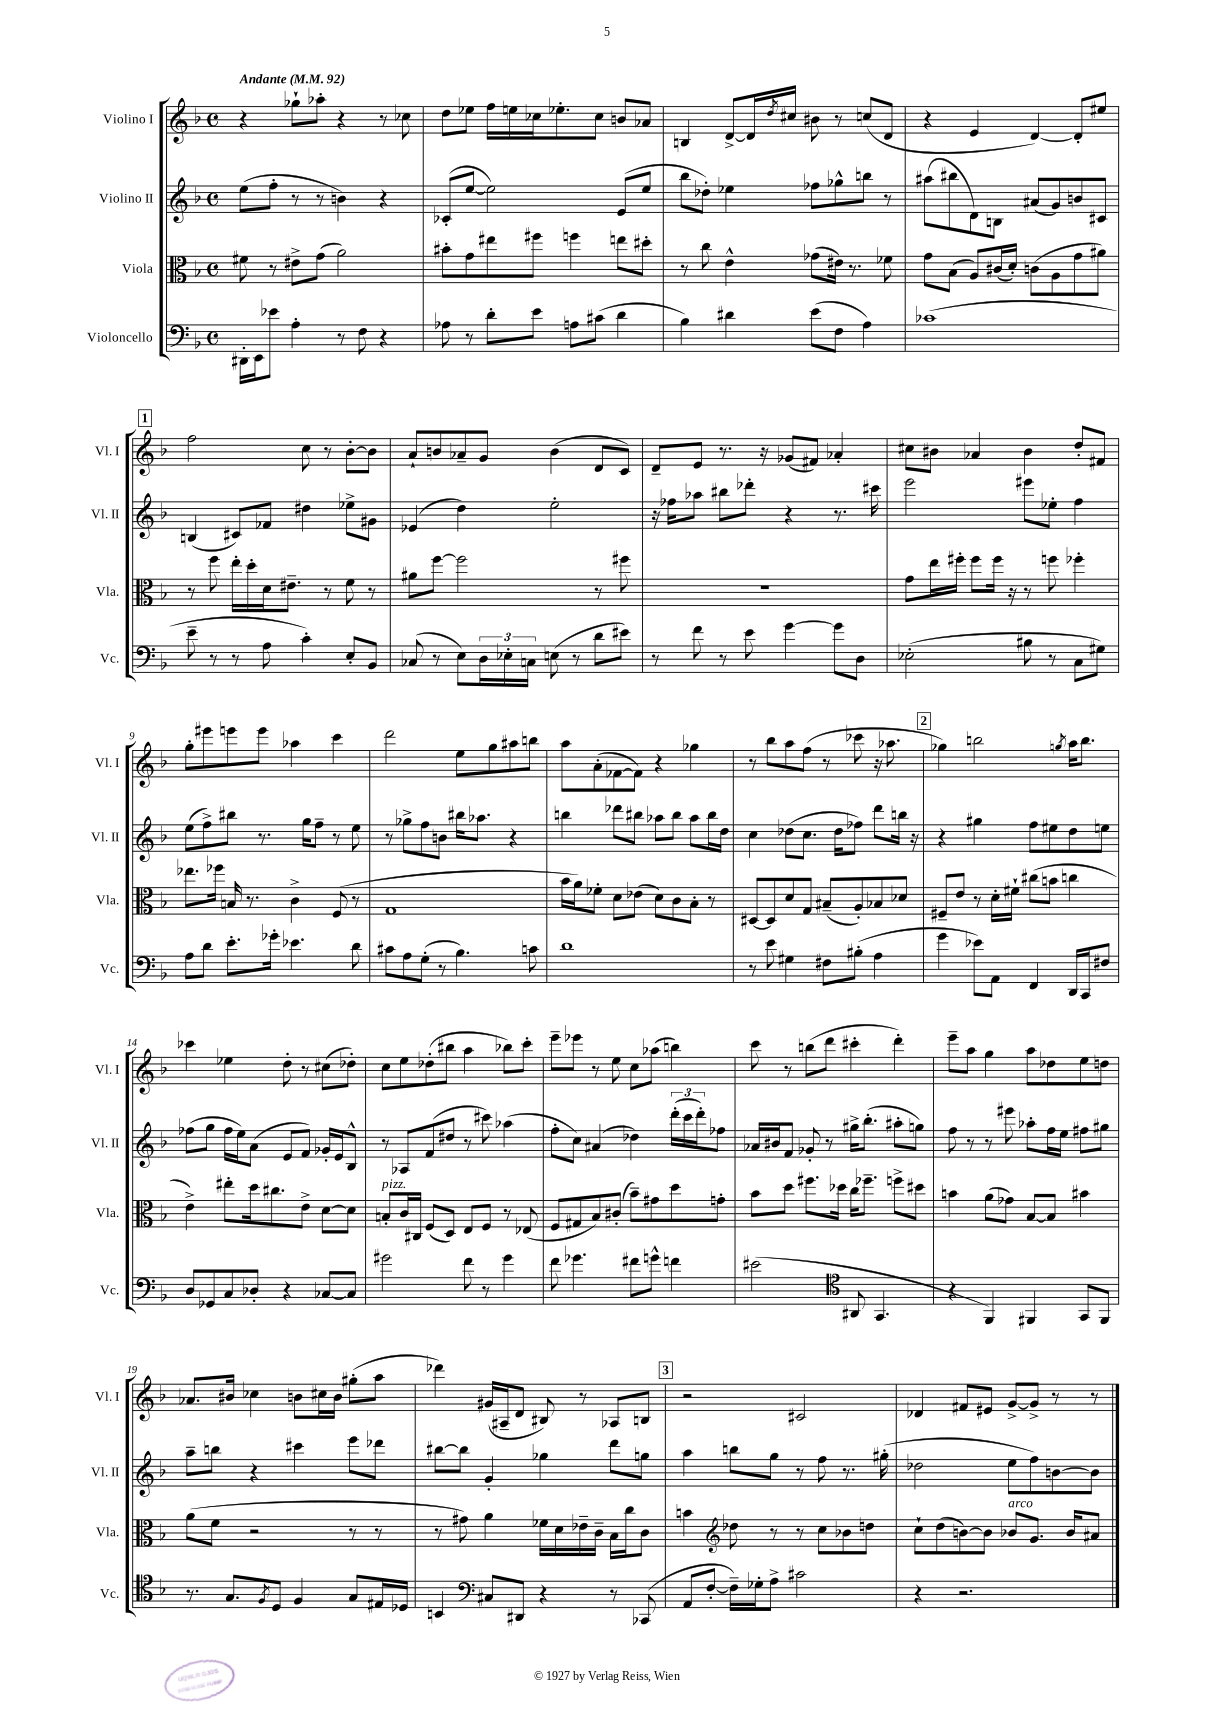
<<
\new StaffGroup <<
\new Staff = "s0" \with { instrumentName = "Violino I" shortInstrumentName = "Vl. I" } {
    \clef treble \key f \major \defaultTimeSignature \time 4/4 \tempo "Andante" 4 = 92
    r4 ges''8-! aes''8-. r4 r8 ces''8 |
    d''8 ees''8 f''16 e''16 ces''16 ees''8.-. ces''8 b'8 aes'8 |
    b4 d'8~-> d'16 \acciaccatura { d''8 } cis''16 bis'8 r8 c''8( d'8 |
    r4 e'4 d'4~) d'8-. eis''8 |
    \mark \markup { \box "1" } f''2 c''8 r8 bes'8~-. bes'8 |
    a'8-! b'8 aes'8-- g'8 b'4( d'8 c'8) |
    d'8-- e'8 r8. r16 ges'8( fis'8) aes'4-. |
    cis''8 bis'8 aes'4 bis'4 d''8-. fis'8 |
    g''8-. eis'''8 e'''8 e'''8 aes''4 c'''4 |
    d'''2 e''8 g''8 ais''8 b''8 |
    a''8 a'8-.( fes'8~ fes'8) r4 ges''4 |
    r8 bes''8 a''8 f''8( r8 ces'''8 r16 aes''8. |
    \mark \markup { \box "2" } ges''4) b''2 \acciaccatura { g''8 } a''16 b''8. |
    ces'''4 ees''4 d''8-. r8 cis''8( des''8-.) |
    c''8 e''8 des''8-.( bis''8 a''4 bes''8) c'''8-. |
    e'''8-- ees'''8 r8 e''8 c''8 aes''8( b''4) |
    c'''8 r8 b''8( d'''8 cis'''4-. d'''4-.) |
    e'''8-- a''8 g''4 a''8 des''8 e''8 d''8 |
    aes'8. bis'16 ces''4 b'8 cis''16 b'16 gis''8-.( a''8 |
    des'''4) gis'16( ais16-- d'8 bis8) r8 aes8 b8 |
    \mark \markup { \box "3" } r2 cis'2 |
    des'4 fis'8 eis'8 g'8~-> g'8-> r8 r8 \bar "|." |
}
\new Staff = "s1" \with { instrumentName = "Violino II" shortInstrumentName = "Vl. II" } {
    \clef treble \key f \major \defaultTimeSignature \time 4/4
    e''8( f''8-. r8 r8 b'4) r4 |
    ces'8-.( e''8~ e''2) e'8( e''8 |
    bes''8 des''8-.) ees''4 fes''8 ges''8-^ b''8 r8 |
    ais''8( bis''8 d'8) b8 ais'8( g'8) b'8 cis'8 |
    \mark \markup { \box "1" } b4( cis'8) fes'8 dis''4 ees''8-> gis'8 |
    ees'4( d''4) e''2-. |
    r16 fes''16 aes''8 bis''8 des'''8-. r4 r8. cis'''16 |
    e'''2 eis'''8 ees''8-. f''4 |
    e''8( f''8->) bis''8 r8. g''16 f''8-- r8 e''8 |
    r8 ges''8-> f''8 b'8 bis''16 aes''8. r4 |
    b''4 des'''8 bis''8 aes''8 bis''8 aes''8 bis''16 d''16 |
    c''4 des''8( c''8. des''16 fes''8) d'''8 b''16 r16 |
    \mark \markup { \box "2" } r4 gis''4 f''8 eis''8 d''8 e''8 |
    fes''8( g''8 fes''16 e''16) a'8( e'8 f'8) ges'16-. e'16 bes8-^ |
    r8 aes8 f'8( dis''8 r8 cis'''8) aes''4( |
    f''8-. c''8) ais'4( des''4) \tuplet 3/2 { d'''16-.( c'''16 d'''16-.) } fes''8 |
    aes'16 bis'16 f'8 ges'8-. r8 gis''16-> bes''8.-.( ais''8-. g''8) |
    f''8 r8 r8 eis'''8 aes''8-. f''16 e''16 fis''8 gis''8 |
    a''8-- b''8 r4 cis'''4 e'''8 des'''8 |
    bis''8~ bis''8 g'4-. ges''4 d'''8 g''8 |
    \mark \markup { \box "3" } a''4 b''8 g''8 r8 f''8 r8. gis''16-.( |
    des''2 e''8 f''8) b'8~ b'8 \bar "|." |
}
\new Staff = "s2" \with { instrumentName = "Viola" shortInstrumentName = "Vla." } {
    \clef alto \key f \major \defaultTimeSignature \time 4/4
    fis'8 r8 eis'8-> g'8( a'2) |
    bis'8-. g'8 eis''8 fis''8 f''4 e''8 dis''8-. |
    r8 c''8 e'4-^ ges'8( eis'16) r8. fes'8 |
    g'8 bes8( a8) cis'16( d'16-.) c'8( a8 g'8 ais'8) |
    \mark \markup { \box "1" } r8 f''8 e''16-. d''16-. d'16 eis'8.-- r8 f'8 r8 |
    ais'8 f''8~ f''2 r8 fis''8 |
    R1 |
    g'8 e''16 fis''16-. fis''8 fis''16 r16 r8 f''8 fes''4-. |
    ees''8. fes''16 b16 r8. c'4-> f8( r8 |
    g1 |
    bes'16 a'16) fes'8-. d'8 ees'8( d'8) c'8 bes8-. r8 |
    dis8~ dis8 d'8 g8 bis8--( a8-.) bes8 des'8 |
    \mark \markup { \box "2" } fis8-- e'8 r8 d'16-. fis'16-! cis''8( b'8 c''4 |
    e'4->) eis''8-. d''16 cis''8. e'8-> d'8~ d'8 |
    b8-.^\markup { \italic "pizz." } c'16 cis16 f8( d8) e8 f8 r8 ees8( |
    f8 gis8 bes8) cis'8-.( bes'8--) gis'8 d''8 g'8-. |
    bes'8 d''8 fis''8. des''16 c''16 fes''8.-- f''8-> dis''8 |
    b'4 a'8( ges'8) bes8~ bes8 bis'4 |
    a'8( f'8 r2 r8 r8 |
    r8 gis'8) a'4 fes'16 d'16 ees'16-- c'16-- bes16 c''16 c'8 |
    \mark \markup { \box "3" } b'4 \clef treble des''8 r8 r8 c''8 bes'8 d''8 |
    c''8-! d''8( b'8~) b'8 bes'8^\markup { \italic "arco" } g'8. bes'16 ais'8 \bar "|." |
}
\new Staff = "s3" \with { instrumentName = "Violoncello" shortInstrumentName = "Vc." } {
    \clef bass \key f \major \defaultTimeSignature \time 4/4
    dis,16-. e,16 ees'8 a4-. r8 f8 r4 |
    aes8 r8 d'8-. e'8 a8 cis'8( d'4 |
    bes4) dis'4 e'8( f8 a4) |
    ces'1( |
    \mark \markup { \box "1" } e'8-- r8 r8 a8 c'4-.) e8-. bes,8 |
    ces8( r8 e8) \tuplet 3/2 { d16 ees16-. c16 } e8( r8 d'8 eis'8) |
    r8 f'8 r8 e'8 g'4~ g'8 d8 |
    ees2-.( bis8 r8 c8 gis8) |
    a8 d'8 e'8.-. ges'16-. ees'4. d'8 |
    cis'8 a8 g8-.( r8 bes4.) c'8 |
    d'1 |
    r8 e'8 gis4 fis8 bis8-.( a4 |
    \mark \markup { \box "2" } g'4 ees'8) a,8 f,4 d,16 c,16 fis8 |
    d8 ges,8 c8 des8-. r4 ces8~ ces8 |
    gis'2 f'8 r8 gis'4 |
    f'8 ges'4. fis'8 g'8-^ f'4 |
    eis'2( \clef tenor ais,8 g,4. |
    r4 f,4) fis,4 g,8 fis,8 |
    r8. g8. \acciaccatura { f8 } d8 f4 g8 eis16 des16 |
    b,4 \clef bass cis8 dis,8 r4 r8 ces,8( |
    \mark \markup { \box "3" } a,8 f8~-. f16--) ges16-. a8-> cis'2 |
    r4 r2. \bar "|." |
}
>>
>>
